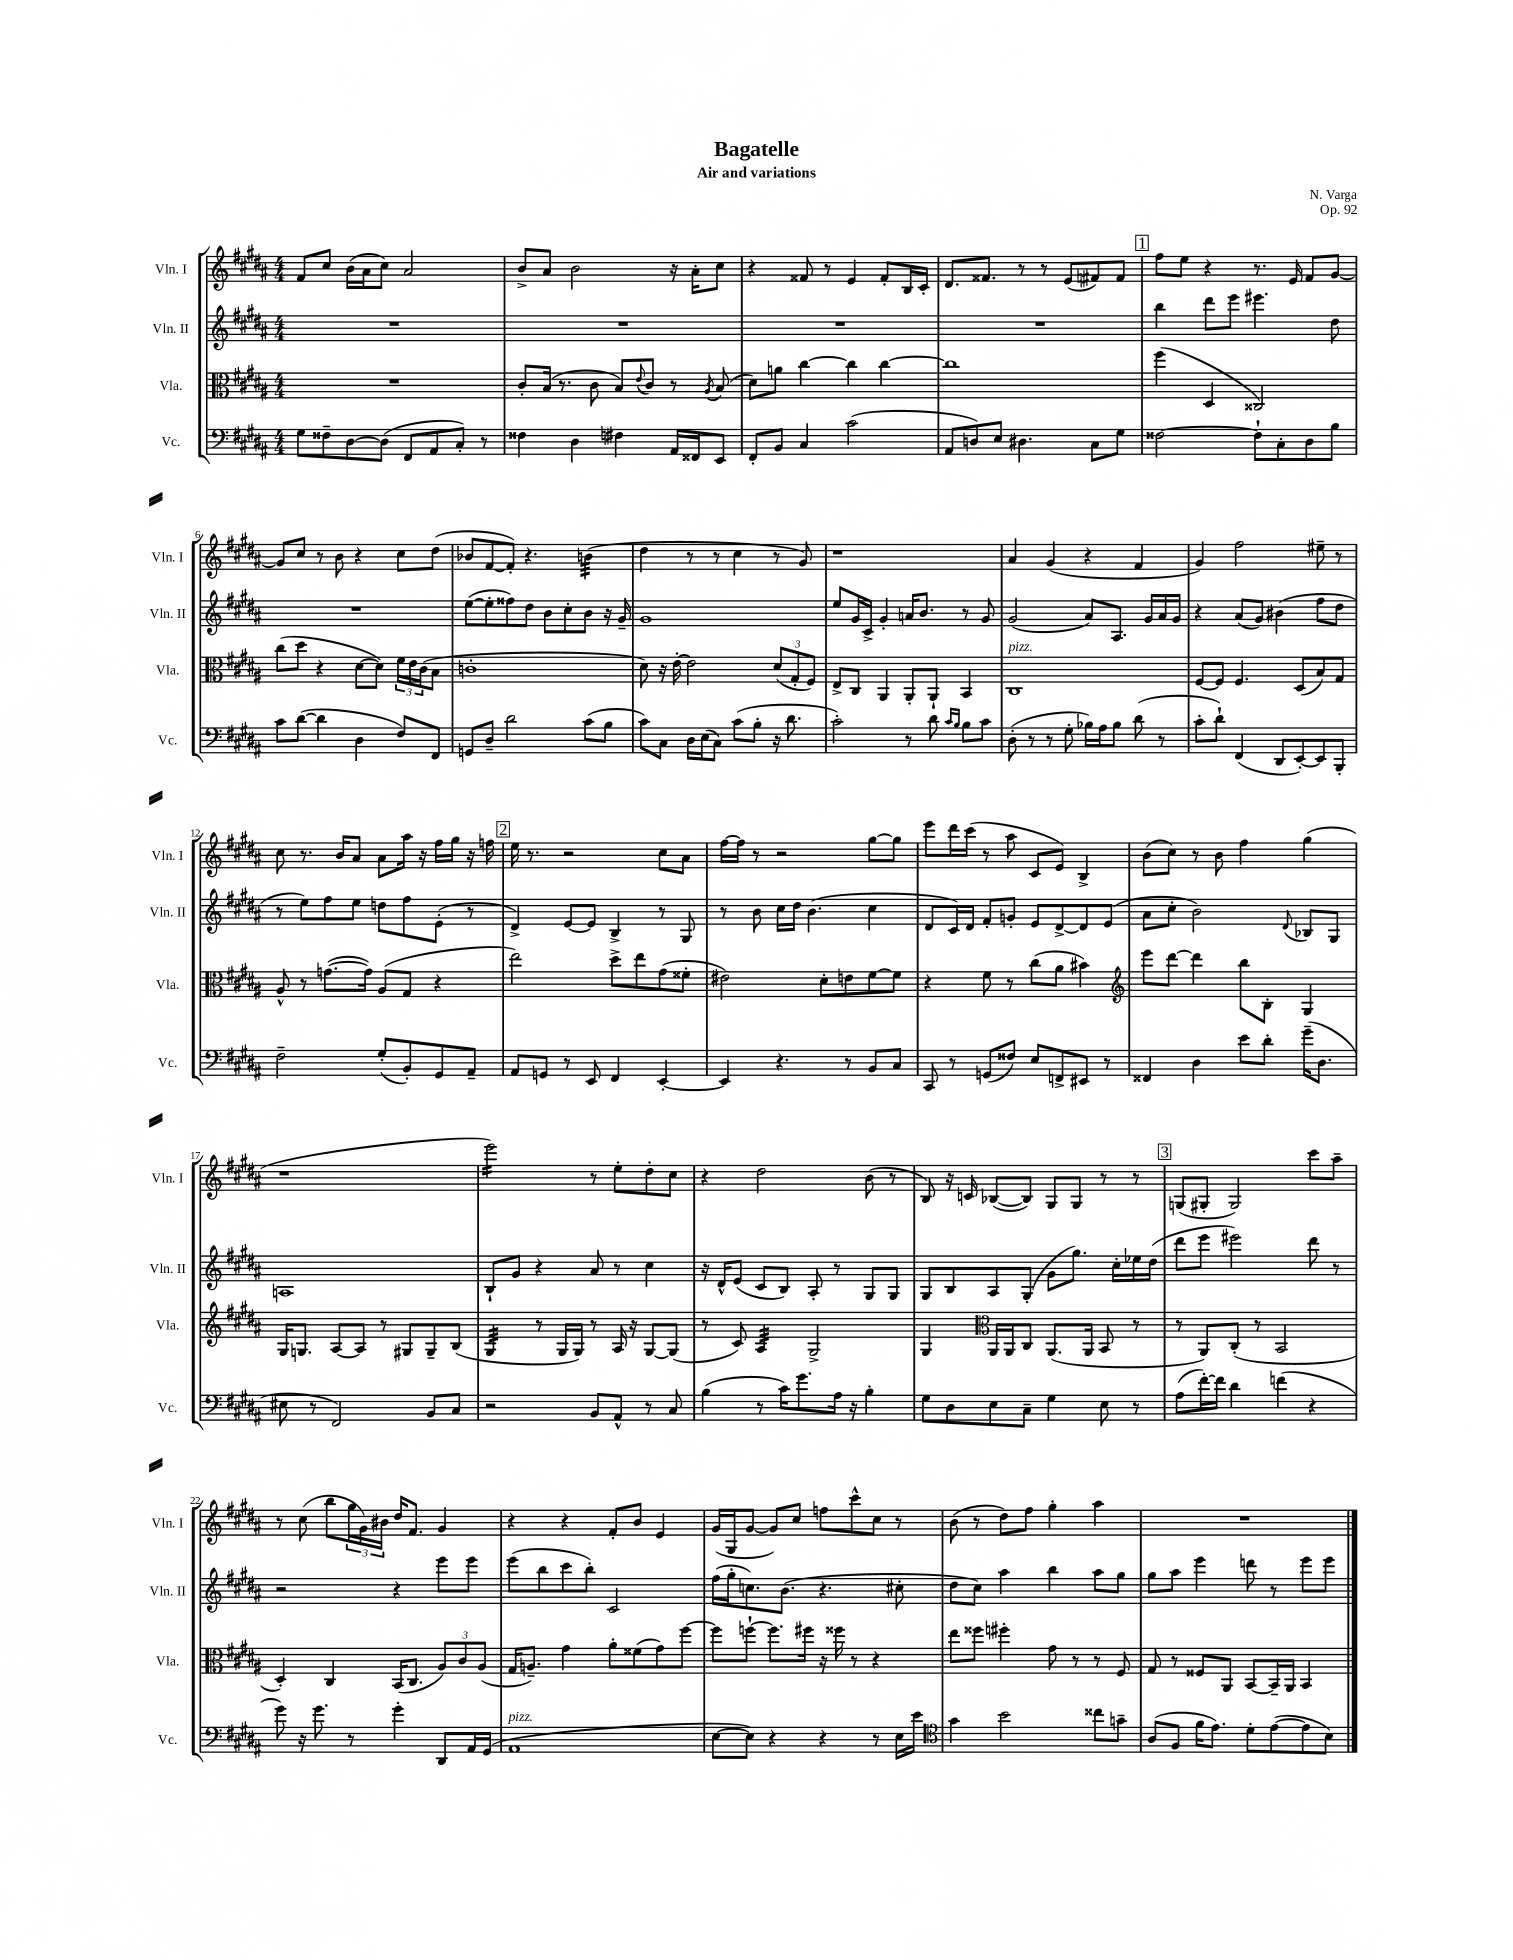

**kern	**kern	**kern	**kern
*staff4	*staff3	*staff2	*staff1
*clefF4	*clefC3	*clefG2	*clefG2
*k[f#c#g#d#a#]	*k[f#c#g#d#a#]	*k[f#c#g#d#a#]	*k[f#c#g#d#a#]
*M4/4	*M4/4	*M4/4	*M4/4
8G#\L	1r	1r	8f#/L
8F##~\	.	.	8cc#/J
[8D#\	.	.	(16b\LL
.	.	.	16a#\J
(8D#\]J	.	.	8cc#\J)
8FF#/L	.	.	2a#/
8AA#/	.	.	.
8C#'/J)	.	.	.
8r	.	.	.
=	=	=	=
4F##\	8c#'/L	1r	8b^/L
.	(16B/Jk	.	8a#/J
.	8.r	.	.
4D#\	.	.	2b\
.	8c#\	.	.
4F#\	8B/L)	.	.
.	8qqe/	.	.
.	8c#/J	.	.
16AA#/LL	8r	.	16r
16FF##/J	.	.	16a#'\LK
.	8qA#/	.	.
8EE/J	(8B/	.	8cc#\J
=	=	=	=
8FF#'/L	8d#\L)	1r	4r
8BB/J	8a\J	.	.
4C#/	[4cc#\	.	8f##/
.	.	.	8r
(2c#\	4cc#\]	.	4e/
.	[4cc#\	.	8f##'/L
.	.	.	16B/L
.	.	.	16c#'/JJ
=	=	=	=
8AA#/L	1cc#]	1r	8.d#/L
8D/)	.	.	.
.	.	.	8.f##/J
8E/J	.	.	.
4.D#\	.	.	8r
.	.	.	8r
.	.	.	(8e/L
8C#\L	.	.	8f#/)
8G#\J	.	.	8f#/J
=	=	=	=
[2F##\	(4ff#\	4bb\	8ff#\L
.	.	.	8ee\J
.	4D#/	8ddd#\L	4r
.	.	8eee\J	.
8F##`\]L	2C##/)	4.eee#\	8.r
8C#'\	.	.	.
.	.	.	16e/
8D#\	.	.	8f#/L
8B\J	.	8dd#\	[8g#/J
=	=	=	=
8c#\L	(8cc#\L	1r	8g#/]L
([8d#\J	8dd#\J	.	8cc#/J
4d#\]	4r	.	8r
.	.	.	8b\
4D#\	[8d#\L	.	4r
.	8d#\]J)	.	.
8F#/L)	24f#\LL	.	8cc#\L
.	24e\	.	.
.	(24c#\J	.	.
8FF#/J	8B\J	.	(8dd#\J
=	=	=	=
8GG/L	1c'	([8ee\L	8b-/L
8D#~/J	.	8ee'\]	[8f#/
2d#\	.	8ff##\)	8f#'/]J)
.	.	8dd#\J	4.r
.	.	8b\L	.
.	.	8cc#'\	.
(8c#\L	.	8b\J	(4b\
8B\J	.	16r	.
.	.	16g#~/	.
=	=	=	=
8c#\L)	8d#\)	1g#	4dd#\
8C#\J	16r	.	.
.	[16e'\	.	.
16D#\LL	2e\]	.	8r
(16E\J	.	.	.
8C#\J)	.	.	8r
(8c#\L	.	.	4cc#\
8B'\J	.	.	.
16r	(12d#/L	.	8r
8.d#\	.	.	.
.	12G#'/	.	.
.	.	.	8g#/)
.	12F#/J)	.	.
=	=	=	=
2c#'\)	8E^/L	8ee/L	1r
.	8C#/J	16g#/L	.
.	.	16c#^/JJ	.
.	4AA#/	4g#'/	.
8r	8AA#'/L	16a/LK	.
.	.	8.b/J	.
8d#\	8AA#`/J	.	.
16qqc#/LL	.	.	.
16qqB/JJ	.	.	.
8B\L	4BB/	8r	.
8c#\J	.	8g#/	.
=	=	=	=
(8D#'\	1C#	(2g#/	4a#/
8r	.	.	.
8r	.	.	(4g#/
8G#'\	.	.	.
16B-\LL)	.	8a#/L)	4r
16A#\J	.	.	.
8B-\J	.	8.A#/J	.
(8d#\	.	.	4f#/
.	.	16g#/LL	.
8r	.	16a#/	.
.	.	16g#/JJ	.
=	=	=	=
8c#'\L	[8F#/L	4r	4g#/)
8d#`\J)	8F#/]J	.	.
(4FF#/	4.F#/	(8a#/L	2ff#\
.	.	8g#/J)	.
8DD#/L	.	(4b#\	.
[8EE'/)	(8D#/L	.	.
8EE/]	8B/)	8ff#\L	8ee#~\
8BBB'/J	8G#/J	8dd#\J	8r
=	=	=	=
2F#~\	8A#^^/	8r	8cc#\
.	8r	8ee\L)	8.r
.	([8.g\L	8ff#\	.
.	.	.	16b/LK
.	.	8ee\J	8a#/J
.	16g\]Jk)	.	.
(8G#'/L	(8A#/L	8dd\L	8a#\L
8BB'/)	8G#/J	8ff#\	16aa#\Jk
.	.	.	16r
8GG#/	4r	(8e'\J	16ff#\LL
.	.	.	16gg#\JJ
8AA#~/J	.	8r	16r
.	.	.	16ff\
=	=	=	=
8AA#/L	2ee\)	4d#^/)	16ee\
.	.	.	8.r
8GG/J	.	.	.
8r	.	[8e/L	2r
8EE/	.	8e/]J	.
4FF#/	8dd#^\L	4B^/	.
.	8ee\	.	.
[4EE'/	(8g#\	8r	8cc#\L
.	8f##'\J	8G#/	8a#\J
=	=	=	=
4EE/]	2e#\)	8r	[16ff#\LL
.	.	.	16ff#\]JJ
.	.	8b\	8r
4.r	.	16cc#\LL	2r
.	.	16dd#\JJ	.
.	.	(4.b\	.
.	8d#'\L	.	.
8r	8e\	.	.
8BB/L	[8f#\	4cc#\	[8gg#\L
8C#/J	8f#\]J	.	8gg#\]J
=	=	=	=
8CC#/	4r	8d#/L	8eee\L
8r	.	16c#/L)	16ddd#\L
.	.	16d#/JJ	(16ccc#\JJ
(8GG/L	8f#\	8f#'/L	8r
8F##/J)	8r	8g'/J	8aa#\
8E/L	(8cc#\L	8e/L	8c#/L
8FF^/	8a#\J	[8d#^/	8e/J)
8EE#/J	4b#\)	8d#/]	4B^/
8r	.	(8e/J	.
=	=	=	=
*	*clefG2	*	*
4FF##/	8eee\L	8a#\L	(8b\L
.	[8ddd#\J	8cc#'\J	8cc#\J)
4D#\	4ddd#\]	2b\)	8r
.	.	.	8b\
8e\L	8bb\L	.	4ff#\
8d#'\J	8B'\J	.	.
.	.	8qqd#/	.
(16g#~\LK	4G#/	8B-/L	(4gg#\
8.D#\J	.	.	.
.	.	8G#/J	.
=	=	=	=
8E#\	16G#/LK	1A	1r
.	8.G/J	.	.
8r	.	.	.
2FF#/)	[8A#/L	.	.
.	8A#/]J	.	.
.	8r	.	.
.	8G#/L	.	.
8BB/L	8G#~/	.	.
8C#/J	(8B/J	.	.
=	=	=	=
2r	4G#/	8B`/L	2eee\)
.	.	8g#/J	.
.	8r	4r	.
.	16G#/LL	.	.
.	16G#/JJ)	.	.
8BB/L	8r	8a#/	8r
8AA#^^/J	16A#/	8r	8ee'\L
.	16r	.	.
8r	[8G#/L	4cc#\	8dd#'\
8C#/	(8G#/]J	.	8cc#\J
=	=	=	=
(4B\	8r	16r	4r
.	.	16d#^^/LK	.
.	8c#/)	(8e/J	.
8r	4A#/	8c#/L	2dd#\
16c#\LK)	.	8B/J)	.
8.g#\	.	.	.
.	2G#^/	8A#'/	.
16A#\Jk	.	8r	.
16r	.	.	.
4B'\	.	8G#/L	(8b\
.	.	8G#/J	8r
=	=	=	=
8G#\L	4G#/	8G#/L	8B/)
8D#\	.	8B/	16r
.	.	.	16c/
*	*clefC3	*	*
8E\	16AA#/LL	8A#/	([8B-/L
.	16AA#/J	.	.
8C#~\J	8C#/J	(8G#'/J	8B-/]J)
4G#\	(8.AA#/L	8g#\L	8G#/L
.	.	8.gg#\J)	8G#/J
.	16AA#/Jk	.	.
8E\	8BB/	.	8r
.	.	16cc#'\LL	.
8r	8r	16ee-\	8r
.	.	(16dd#\JJ	.
=	=	=	=
(8A#\L	8r	8ddd#\L	(8G/L
[16f#'\L)	8AA#/L)	8eee\J	8G#'/J
16f#\]JJ	.	.	.
4d#\	(8C#'/J	2eee#\)	2G#/)
.	8r	.	.
(4f\	2BB/	.	.
4r	.	8ddd#\	8ccc#\L
.	.	8r	8aa#~\J
=	=	=	=
8g#\)	4D#'/)	2r	8r
16r	.	.	(8cc#\
8.g#\	.	.	.
.	4C#/	.	8bb\L
8r	.	.	24gg#\L
.	.	.	24g#\)
.	.	.	24b#\JJ
4g#'\	(16BB/LK	4r	16dd#/LK
.	8.C#/J	.	8.f#/J
8DD#/L	12A#/L)	8eee\L	4g#/
.	12c#/	.	.
16AA#/L	.	8eee\J	.
.	(12A#/J	.	.
(16GG#/JJ	.	.	.
=	=	=	=
1AA#	16G#/LK	(8eee\L	4r
.	8.A~/J)	.	.
.	.	8bb\	.
.	4g#\	8ccc#\	4r
.	.	8bb'\J)	.
.	8a#'\L	2c#/	8f#'/L
.	(8f##\	.	8b/J
.	8g#\)	.	4e/
.	[8ff#\J	.	.
=	=	=	=
[8E\L	8ff#\]L	(16ff#\LL	(16g#/LL
.	.	16gg#'\J	16G#/J
8E\]J)	[8ff`\J	8.cc\)	[8g#/J
4r	8.ff\]L	.	8g#/]L)
.	.	(8.b\J	.
.	.	.	8cc#/J
.	16ff#\Jk	.	.
4r	16r	4.r	8ff\L
.	16ff##\	.	.
.	8r	.	8ccc#^^\
8r	4r	.	8cc#\J
16E\LL	.	8cc#'\	8r
16e\JJ	.	.	.
=	=	=	=
*clefC4	*	*	*
4g#\	8ee\L	8dd#\L	(8b\
.	8ff##\J	8cc#\J)	8r
2b\	4ff#'\	4aa#\	8dd#\L)
.	.	.	8ff#\J
.	8g#\	4bb\	4gg#'\
.	8r	.	.
8cc##\L	8r	8aa#\L	4aa#\
8g~\J	8F#/	8gg#\J	.
=	=	=	=
(8A#/L	8G#/	8gg#\L	1r
8F#/J	8r	8aa#\J	.
16f#\LK	8F##/L	4eee\	.
8.e\J)	.	.	.
.	8AA#/J	.	.
8d#'\L	[8BB/L	8ddd\	.
([8e\	16BB~/]L	8r	.
.	16AA#/JJ	.	.
8e\]	4BB/	8eee\L	.
8B\J)	.	8eee\J	.
==	==	==	==
*-	*-	*-	*-
